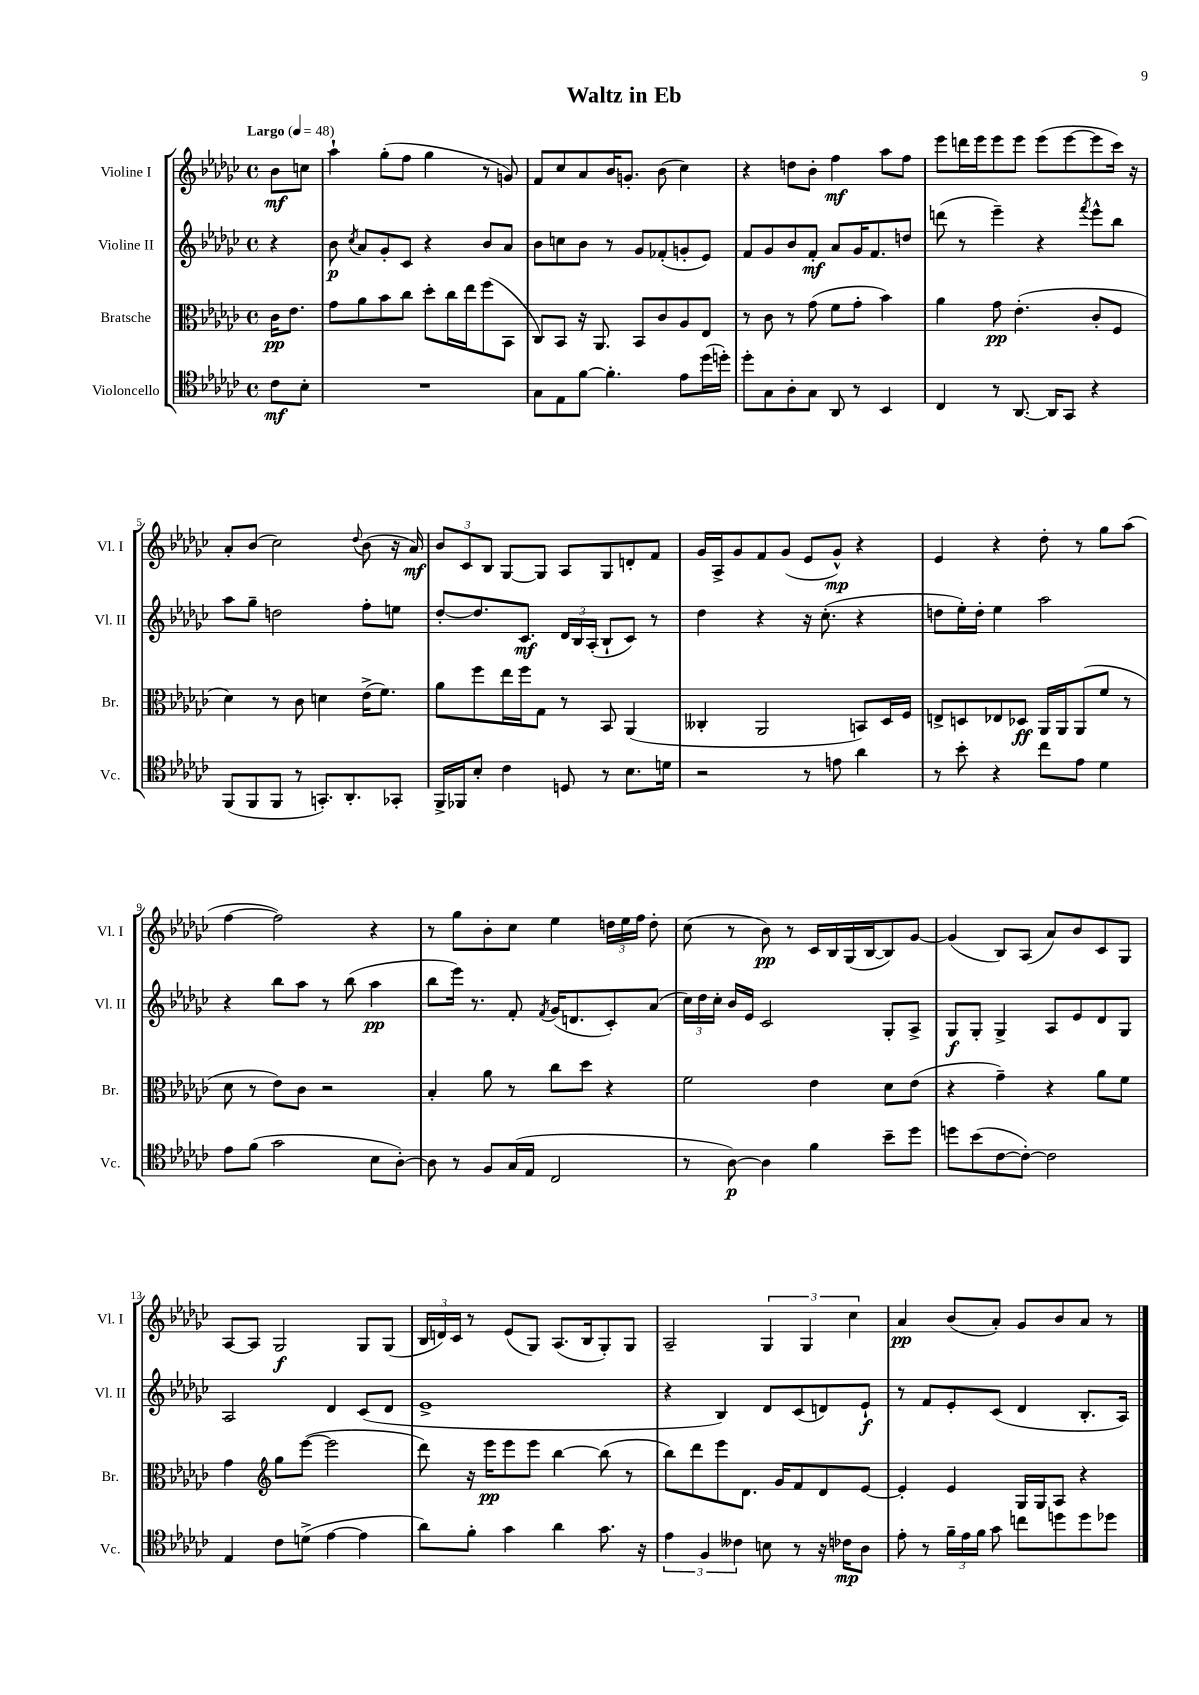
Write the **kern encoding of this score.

**kern	**dynam	**kern	**dynam	**kern	**dynam	**kern	**dynam
*part4	*part4	*part3	*part3	*part2	*part2	*part1	*part1
*staff4	*staff4	*staff3	*staff3	*staff2	*staff2	*staff1	*staff1
*I"Violoncello	*	*I"Bratsche	*	*I"Violine II	*	*I"Violine I	*
*I'Vc.	*	*I'Br.	*	*I'Vl. II	*	*I'Vl. I	*
*clefC4	*	*clefC3	*	*clefG2	*	*clefG2	*
*k[b-e-a-d-g-c-]	*	*k[b-e-a-d-g-c-]	*	*k[b-e-a-d-g-c-]	*	*k[b-e-a-d-g-c-]	*
*M4/4	*	*M4/4	*	*M4/4	*	*M4/4	*
*met(c)	*	*met(c)	*	*met(c)	*	*met(c)	*
*MM48	*	*MM48	*	*MM48	*	*MM48	*
=	=	=	=	=	=	=	=
!	!	!	!	!	!	!LO:TX:a:B:t=Largo	!
8c-\L	mf	16c-\KL	pp	4r	.	8b-\L	mf
.	.	8.e-\J	.	.	.	.	.
8B-'\J	.	.	.	.	.	8ccn\J	.
=1	=1	=1	=1	=1	=1	=1	=1
1r	.	8g-\L	.	8b-\	p	4aa-`\	.
.	.	.	.	8qcc-/	.	.	.
.	.	8a-\	.	8a-/L	.	.	.
.	.	8b-\	.	8g-'/	.	(8gg-'\L	.
.	.	8cc-\J	.	8c-/J	.	8ff\J	.
.	.	8dd-'\L	.	4r	.	4gg-\	.
.	.	16cc-\L	.	.	.	.	.
.	.	16ee-\J	.	.	.	.	.
.	.	(8ff\	.	8b-/L	.	8r	.
.	.	8BB-\J	.	8a-/J	.	8gn/)	.
=2	=2	=2	=2	=2	=2	=2	=2
8G-\L	.	8C-/L)	.	8b-\L	.	8f/L	.
8E-\	.	8BB-/J	.	8ccn\	.	8cc-/	.
[8f\J	.	16r	.	8b-\J	.	8a-/	.
.	.	8.AA-/	.	.	.	.	.
4.f'\]	.	.	.	8r	.	16b-/K	.
.	.	.	.	.	.	8.gn'/J	.
.	.	8BB-/L	.	8g-/L	.	.	.
.	.	8c-/	.	(8f-X'/	.	(8b-\	.
8e-\L	.	8A-/	.	8gn'/	.	4cc-\)	.
(16dd-\L	.	8E-/J	.	8e-/J)	.	.	.
16ddn'\JJ)	.	.	.	.	.	.	.
=3	=3	=3	=3	=3	=3	=3	=3
8dd-'\L	.	8r	.	8f/L	.	4r	.
8G-\	.	8c-\	.	8g-/	.	.	.
8A-'\	.	8r	.	8b-/	.	8ddn\L	.
8G-\J	.	(8g-\	.	8f'/J	mf	8b-'\J	.
8AA-/	.	8f\L	.	8a-/L	.	4ff\	mf
8r	.	8g-'\J	.	16g-/K	.	.	.
.	.	.	.	8.f/	.	.	.
4BB-/	.	4b-\)	.	.	.	8aa-\L	.
.	.	.	.	8ddn/J	.	8ff\J	.
=4	=4	=4	=4	=4	=4	=4	=4
4C-/	.	4a-\	.	(8dddn\	.	8eee-\L	.
.	.	.	.	8r	.	16dddn\L	.
.	.	.	.	.	.	16eee-\J	.
8r	.	8g-\	pp	4eee-~\)	.	8eee-\	.
[8.AA-/	.	(4.e-'\	.	.	.	8eee-\J	.
.	.	.	.	4r	.	(8eee-\L	.
16AA-/KL]	.	.	.	.	.	.	.
8GG-/J	.	.	.	.	.	[8eee-\	.
.	.	.	.	8qfff/	.	.	.
4r	.	8c-'/L	.	8eee-^^\L	.	8eee-\]	.
.	.	8F/J	.	8bb-\J	.	16ccc-\Jk)	.
.	.	.	.	.	.	16r	.
!!LO:LB:g=z
=5	=5	=5	=5	=5	=5	=5	=5
(8FF/L	.	4d-\)	.	8aa-\L	.	8a-'/L	.
8FF/	.	.	.	8gg-~\J	.	(8b-/J	.
8FF/J	.	8r	.	2ddn\	.	2cc-\)	.
8r	.	8c-\	.	.	.	.	.
8.GGn'/L)	.	4dn\	.	.	.	.	.
8.AA-'/	.	.	.	.	.	.	.
.	.	.	.	.	.	8qqdd-/	.
.	.	(16e-^\KL	.	8ff'\L	.	(8b-\	.
.	.	8.f\J)	.	.	.	.	.
8GG-X'/J	.	.	.	8een\J	.	16r	.
.	.	.	.	.	.	16a-/)	mf
=6	=6	=6	=6	=6	=6	=6	=6
16FF^/LL	.	8a-\L	.	[8dd-'/L	.	12b-/L	.
16FF-X/J	.	.	.	.	.	.	.
.	.	.	.	.	.	12c-/	.
8B-'/J	.	8ff\	.	8.dd-/]	.	.	.
.	.	.	.	.	.	12B-/J	.
4c-\	.	16ee-\L	.	.	.	[8G-/L	.
.	.	16ff\J	.	8.c-/J	mf	.	.
.	.	8G-\J	.	.	.	8G-/J]	.
8Dn/	.	8r	.	24d-/LL	.	8A-/L	.
.	.	.	.	24B-/	.	.	.
.	.	.	.	(24A-'/JJ	.	.	.
8r	.	8BB-/	.	8B-`/L	.	8G-/	.
8.B-\L	.	(4AA-/	.	8c-/J)	.	8dn'/	.
.	.	.	.	8r	.	8f/J	.
16dn\Jk	.	.	.	.	.	.	.
=7	=7	=7	=7	=7	=7	=7	=7
2r	.	4C--X'/	.	4dd-\	.	16g-/LL	.
.	.	.	.	.	.	16A-^/J	.
.	.	.	.	.	.	8g-/	.
.	.	2AA-/	.	4r	.	8f/	.
.	.	.	.	.	.	(8g-/J	.
8r	.	.	.	16r	.	8e-/L	.
.	.	.	.	(8.cc-'\	.	.	.
8en\	.	.	.	.	.	8g-^^/J)	mp
4a-\	.	8BBn/L)	.	4r	.	4r	.
.	.	16D-/L	.	.	.	.	.
.	.	16F/JJ	.	.	.	.	.
=8	=8	=8	=8	=8	=8	=8	=8
8r	.	8En^/L	.	8ddn\L	.	4e-/	.
8b-'\	.	8Dn/	.	16ee-'\L)	.	.	.
.	.	.	.	16dd'\JJ	.	.	.
4r	.	8E-X/	.	4ee-\	.	4r	.
.	.	8D-X/J	ff	.	.	.	.
8cc-\L	.	16AA-/LL	.	2aa-\	.	8dd-'\	.
.	.	16AA-/J	.	.	.	.	.
8e-\J	.	(8AA-/	.	.	.	8r	.
4d-\	.	8f/J	.	.	.	8gg-\L	.
.	.	8r	.	.	.	(8aa-\J	.
!!LO:LB:g=z
=9	=9	=9	=9	=9	=9	=9	=9
8e-\L	.	8d-\	.	4r	.	[4ff\	.
(8f\J	.	8r	.	.	.	.	.
2g-\	.	8e-\L)	.	8bb-\L	.	2ff\])	.
.	.	8c-\J	.	8aa-\J	.	.	.
.	.	2r	.	8r	.	.	.
.	.	.	.	(8bb-\	.	.	.
8B-\L	.	.	.	4aa-\	pp	4r	.
[8A-'\J)	.	.	.	.	.	.	.
=10	=10	=10	=10	=10	=10	=10	=10
8A-\]	.	4B-'/	.	8bb-\L	.	8r	.
8r	.	.	.	16eee-\Jk)	.	8gg-\L	.
.	.	.	.	8.r	.	.	.
8F/L	.	8a-\	.	.	.	8b-'\	.
(16G-/L	.	8r	.	8f'/	.	8cc-\J	.
16E-/JJ	.	.	.	.	.	.	.
.	.	.	.	8qf/	.	.	.
2C-/	.	8cc-\L	.	(16g-/KL	.	4ee-\	.
.	.	.	.	8.dn/	.	.	.
.	.	8dd-\J	.	.	.	.	.
.	.	4r	.	8c-'/)	.	24ddn\LL	.
.	.	.	.	.	.	24ee-\	.
.	.	.	.	.	.	24ff\JJ	.
.	.	.	.	(8a-/J	.	8dd'\	.
=11	=11	=11	=11	=11	=11	=11	=11
8r	.	2f\	.	24cc-\LL)	.	(8cc-\	.
.	.	.	.	24dd-\	.	.	.
.	.	.	.	24cc-'\JJ	.	.	.
[8A-\)	p	.	.	16b-/LL	.	8r	.
.	.	.	.	16e-/JJ	.	.	.
4A-\]	.	.	.	2c-/	.	8b-\)	pp
.	.	.	.	.	.	8r	.
4f\	.	4e-\	.	.	.	16c-/LL	.
.	.	.	.	.	.	16B-/	.
.	.	.	.	.	.	(16G-/	.
.	.	.	.	.	.	[16B-/J	.
8b-~\L	.	8d-\L	.	8G-'/L	.	8B-/])	.
8dd-\J	.	(8e-\J	.	8A-^/J	.	[8g-/J	.
=12	=12	=12	=12	=12	=12	=12	=12
8ddn\L	.	4r	.	8G-/L	f	(4g-/]	.
(8b-\	.	.	.	8G-'/J	.	.	.
[8c-\	.	4g-~\)	.	4G-^/	.	8B-/L)	.
8c-'\J_)	.	.	.	.	.	(8A-/J	.
2c-\]	.	4r	.	8A-/L	.	8a-/L)	.
.	.	.	.	8e-/	.	8b-/	.
.	.	8a-\L	.	8d-/	.	8c-/	.
.	.	8f\J	.	8G-/J	.	8G-/J	.
!!LO:LB:g=z
=13	=13	=13	=13	=13	=13	=13	=13
4E-/	.	4g-\	.	2A-/	.	[8A-/L	.
.	.	.	.	.	.	8A-/J]	.
*	*	*clefG2	*	*	*	*	*
8c-\L	.	8gg-\L	.	.	.	2G-/	f
(8dn^\J	.	([8eee-\J	.	.	.	.	.
[4e-\	.	2eee-\]	.	4d-/	.	.	.
4e-\]	.	.	.	(8c-/L	.	8G-/L	.
.	.	.	.	8d-/J	.	(8G-/J	.
=14	=14	=14	=14	=14	=14	=14	=14
8a-\L)	.	8ddd-\)	.	1e-^	.	24B-/LL	.
.	.	.	.	.	.	24dn/)	.
.	.	.	.	.	.	24c-/JJ	.
8f'\J	.	16r	.	.	.	8r	.
.	.	16eee-\KL	pp	.	.	.	.
4g-\	.	8eee-\	.	.	.	(8e-/L	.
.	.	8eee-\J	.	.	.	8G-/J)	.
4a-\	.	[4bb-\	.	.	.	(8.A-/L	.
.	.	.	.	.	.	16B-/k	.
8.g-\	.	(8bb-\]	.	.	.	8G-'/)	.
.	.	8r	.	.	.	8G-/J	.
16r	.	.	.	.	.	.	.
=15	=15	=15	=15	=15	=15	=15	=15
6e-\	.	8bb-\L)	.	4r	.	2A-~/	.
.	.	8ddd-\	.	.	.	.	.
6F/	.	.	.	.	.	.	.
.	.	8eee-\	.	4B-/)	.	.	.
6c--X\	.	.	.	.	.	.	.
.	.	8.d-\J	.	.	.	.	.
8Bn\	.	.	.	8d-/L	.	6G-/	.
.	.	16g-/KL	.	.	.	.	.
8r	.	8f/	.	(8c-/	.	.	.
.	.	.	.	.	.	6G-/	.
16r	.	8d-/	.	8dn/)	.	.	.
16c-X\KL	mp	.	.	.	.	.	.
.	.	.	.	.	.	6cc-\	.
8A-\J	.	[8e-/J	.	8e-`/J	f	.	.
=16	=16	=16	=16	=16	=16	=16	=16
8e-'\	.	4e-'/]	.	8r	.	4a-/	pp
8r	.	.	.	8f/L	.	.	.
24f~\LL	.	4e-/	.	8e-'/	.	(8b-/L	.
24e-\	.	.	.	.	.	.	.
24f\JJ	.	.	.	.	.	.	.
8g-\	.	.	.	(8c-/J	.	8a-'/J)	.
8ccn\L	.	16G-/LL	.	4d-/	.	8g-/L	.
.	.	16G-/J	.	.	.	.	.
8ddn\	.	8A-/J	.	.	.	8b-/	.
8dd\	.	4r	.	8.B-'/L	.	8a-/J	.
8dd-X\J	.	.	.	.	.	8r	.
.	.	.	.	16A-/Jk)	.	.	.
==	==	==	==	==	==	==	==
*-	*-	*-	*-	*-	*-	*-	*-
